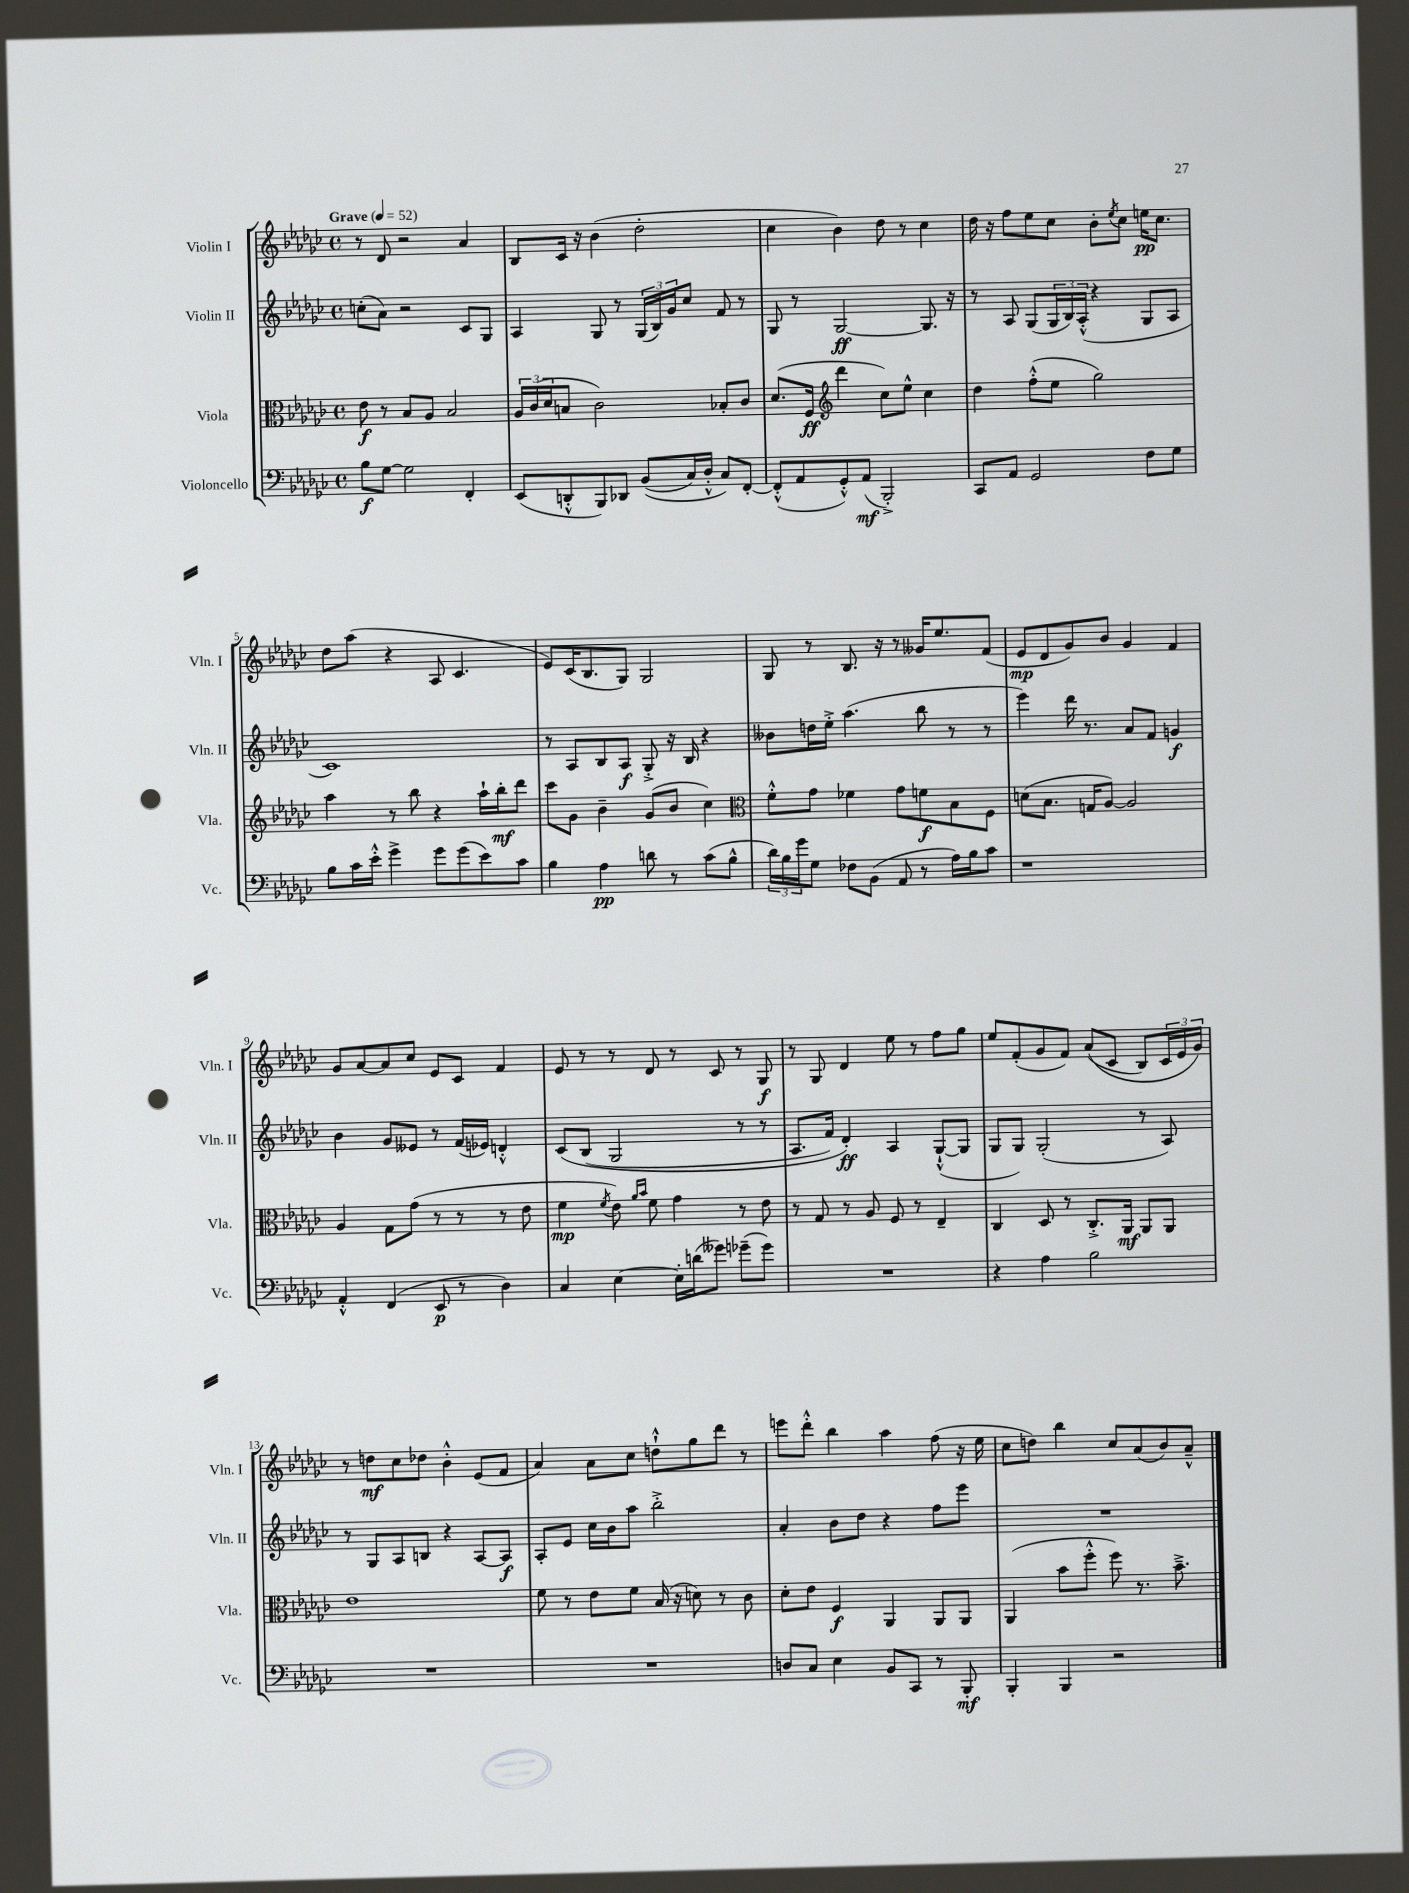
<<
\new StaffGroup <<
\new Staff = "s0" \with { instrumentName = "Violin I" shortInstrumentName = "Vln. I" } {
    \clef treble \key ges \major \defaultTimeSignature \time 4/4 \tempo "Grave" 4 = 52
    r8 des'8 r2 aes'4 |
    bes8 ces'16 r16 bes'4( des''2-. |
    ces''4 bes'4) des''8 r8 ces''4 |
    des''16 r16 f''8 ees''8 ces''8 bes'8-. \acciaccatura { ees''8 } ces''8 e''16\pp ces''8. |
    des''8 aes''8( r4 aes8 ces'4. |
    ees'8) ces'16( bes8. ges8) ges2 |
    ges8 r8 bes8. r16 r8 geses'16 ees''8. f'8( |
    ees'8\mp des'8 ges'8) bes'8 ges'4 f'4 |
    ges'8 aes'8~ aes'8 ces''8 ees'8 ces'8 f'4 |
    ees'8 r8 r8 des'8 r8 ces'8 r8 ges8\f |
    r8 ges8 des'4 ees''8 r8 f''8 ges''8 |
    ees''8 f'8-.( ges'8 f'8) aes'8(\( ces'8 bes8) \tuplet 3/2 { ces'16 ees'16 ges'16\) } |
    r8 d''8\mf ces''8 des''8 bes'4-.-^ ees'8( f'8 |
    aes'4) aes'8 ces''8 d''8-!-^ ges''8 des'''8 r8 |
    e'''8 des'''8-.-^ bes''4 aes''4 f''8( r16 ees''16 |
    ces''8 d''8) bes''4 ces''8 aes'8( bes'8) aes'8---^ \bar "|." |
}
\new Staff = "s1" \with { instrumentName = "Violin II" shortInstrumentName = "Vln. II" } {
    \clef treble \key ges \major \defaultTimeSignature \time 4/4
    c''8-.( aes'8) r2 ces'8 ges8 |
    aes4 ges8 r8 \tuplet 3/2 { ges16( bes16) ges'16 } ces''8 f'8 r8 |
    ges8 r8 ges2~\ff ges8. r16 |
    r8 aes8 ges8( \tuplet 3/2 { ges16 bes16) aes16-.-^( } r4 ges8 aes8 |
    ces'1) |
    r8 aes8 bes8 aes8\f ges8-.-> r16 bes16 r4 |
    beses'8 d''16 ees''16-.-> aes''4.( bes''8 r8 r8 |
    ees'''4) des'''16 r8. aes'8 f'8 g'4\f |
    bes'4 ges'8 eeses'8 r8 f'16( ees'16) d'4-.-^ |
    ces'8\( bes8( ges2 r8 r8 |
    aes8. f'16) des'4-.\ff\) aes4 ges8~-!-^( ges8 |
    ges8 ges8) ges2-.( r8 aes8) |
    r8 ges8 aes8 b8 r4 aes8~ aes8\f |
    aes8-. ees'8 ces''16 bes'16 aes''8 bes''2-.-> |
    aes'4-. bes'8 des''8 r4 f''8 ees'''8 |
    R1 \bar "|." |
}
\new Staff = "s2" \with { instrumentName = "Viola" shortInstrumentName = "Vla." } {
    \clef alto \key ges \major \defaultTimeSignature \time 4/4
    ees'8\f r8 bes8 aes8 bes2 |
    \tuplet 3/2 { aes16 ces'16( des'16 } b8 ces'2) bes8-. ces'8 |
    des'8.( f16\ff \clef treble des'''4 ces''8) ees''8-^ ces''4 |
    des''4 f''8-.-^( ees''8 ges''2) |
    aes''4 r8 bes''8 r4 aes''16-! bes''16-.\mf des'''8 |
    ces'''8 ges'8 bes'4-- ges'8( bes'8 ces''4) |
    \clef alto f'8-.-^ ges'8 fes'4 ges'8 f'8\f bes8 f8 |
    d'8( bes8. g16 aes8~) aes2 |
    aes4 ges8 ges'8( r8 r8 r8 ees'8 |
    f'4\mp \acciaccatura { f'8 } ees'8) \grace { aes'16 bes'16 } f'8 ges'4 r8 ees'8 |
    r8 ges8 r8 aes8 f8 r8 ees4-- |
    ces4 des8 r8 ces8.-.-> aes,16\mf aes,8 aes,8 |
    ees'1 |
    f'8 r8 ees'8 f'8 bes16( r16 d'8) r8 ces'8 |
    des'8-. ees'8 f4\f aes,4 aes,8 aes,8 |
    aes,4( bes'8 f''8-.-^ f''8) r8. bes'8.---> \bar "|." |
}
\new Staff = "s3" \with { instrumentName = "Violoncello" shortInstrumentName = "Vc." } {
    \clef bass \key ges \major \defaultTimeSignature \time 4/4
    bes8\f ges8~ ges2 f,4-. |
    ees,8( d,8-.-^ bes,,8) des,8 bes,8(\( ces16) des16-.-^ ces8\) f,8~-. |
    f,8-.-^( aes,8 ges,8-.-^) aes,8\mf( bes,,2-.->) |
    ces,8 aes,8 ges,2 f8 ges8 |
    bes8 ces'16 ees'16-.-^ ges'4-> ges'8 ges'8( ees'8) ces'8 |
    bes4 aes4\pp d'8 r8 ces'8( bes8-^ |
    \tuplet 3/2 { des'16) bes16 ges'16 } ges8 fes8 bes,8( aes,8 r8 aes16) bes16 ces'8 |
    r1 |
    aes,4-.-^ f,4( ees,8\p r8 des4) |
    ces4 ees4~ ees16-. d'16( geses'8) ges'8--( ges'8) |
    R1 |
    r4 aes4 bes2 |
    R1 |
    R1 |
    d8 ces8 ees4 bes,8 ces,8 r8 bes,,8-.\mf |
    bes,,4-. bes,,4 r2 \bar "|." |
}
>>
>>
